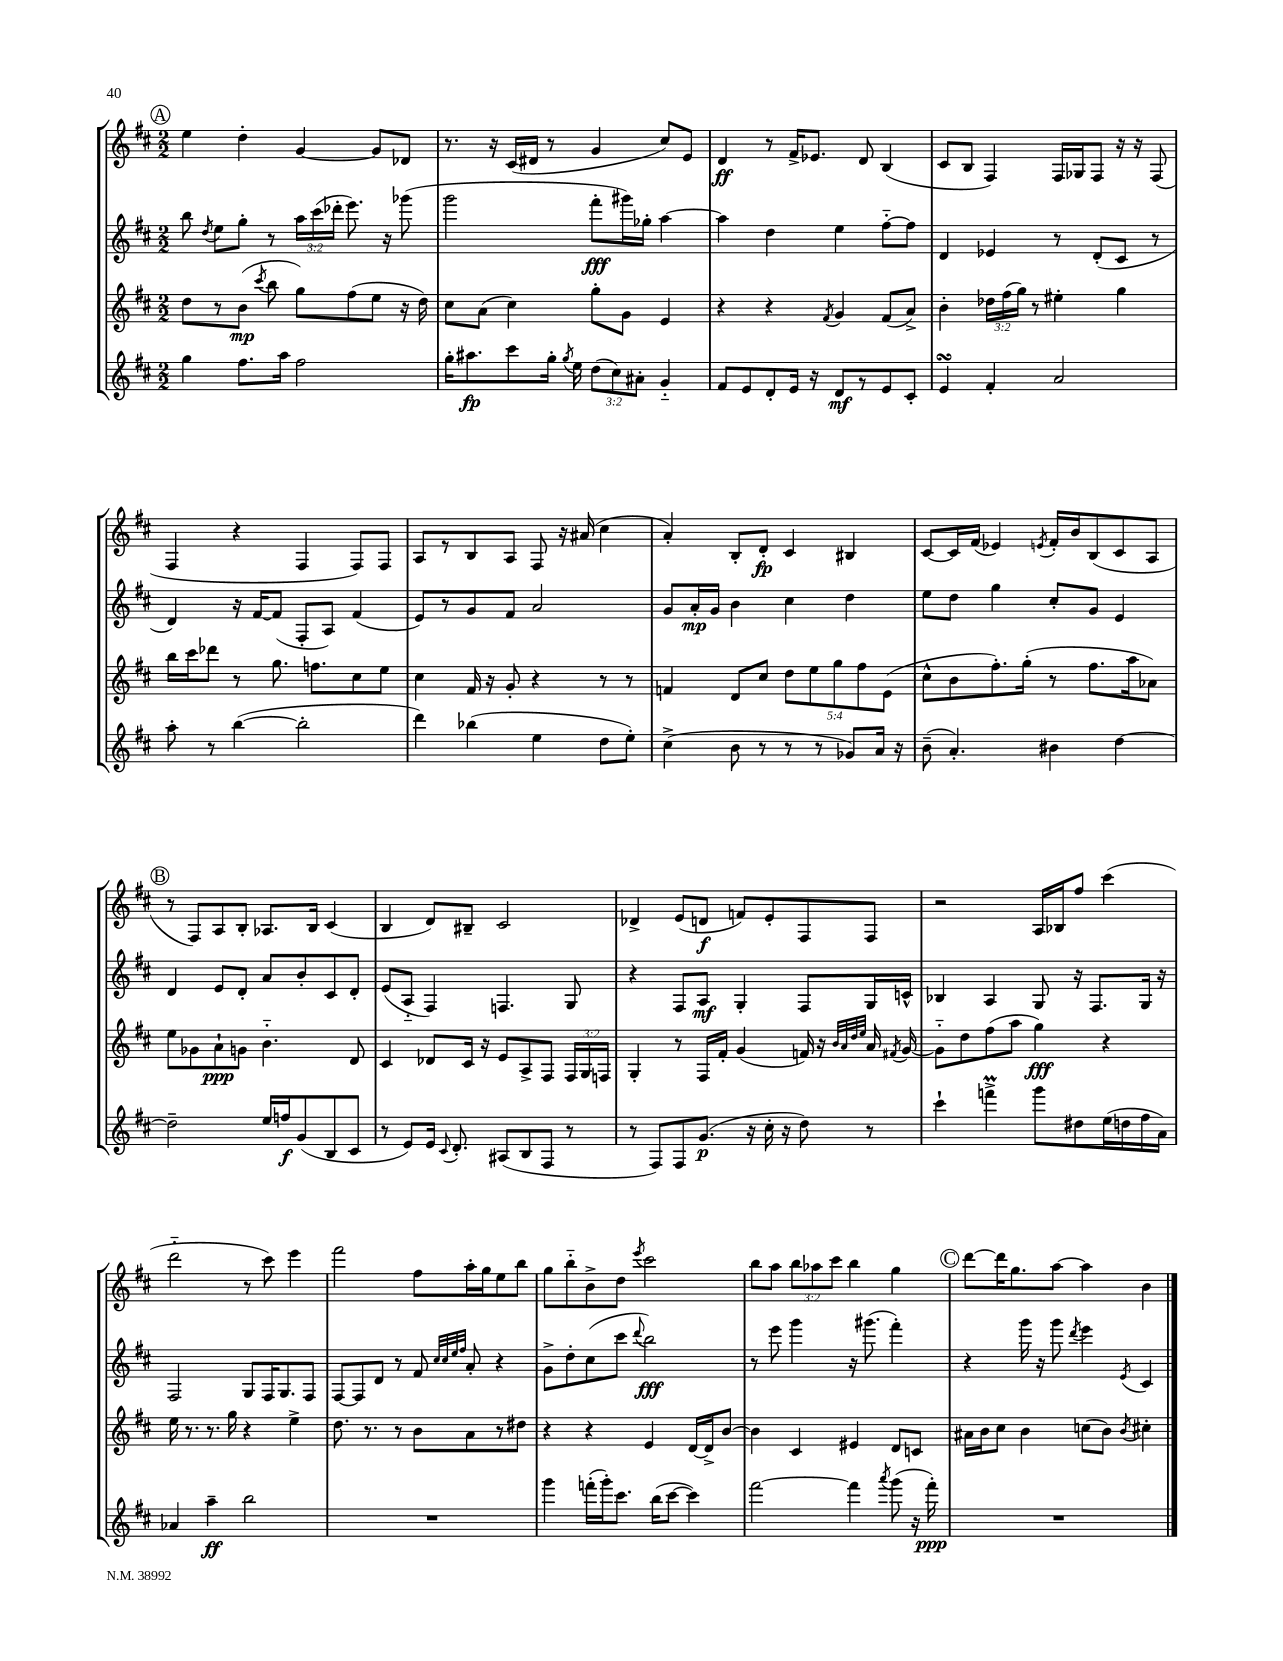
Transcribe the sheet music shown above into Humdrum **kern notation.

**kern	**kern	**kern	**kern
*staff4	*staff3	*staff2	*staff1
*clefG2	*clefG2	*clefG2	*clefG2
*k[f#c#]	*k[f#c#]	*k[f#c#]	*k[f#c#]
*M2/2	*M2/2	*M2/2	*M2/2
4gg	8dd	8bb	4ee
.	.	8qdd	.
.	8r	8ee	.
8.ff#	(8b	8gg'	4dd'
.	8qccc#	.	.
.	8bb	8r	.
16aa	.	.	.
2ff#	8gg)	24aa	[4g
.	.	(24ccc#	.
.	.	24ddd-'	.
.	(8ff#	8.eee)	.
.	8ee	.	8g]
.	.	16r	.
.	16r	(8ggg-	8d-
.	16dd)	.	.
=	=	=	=
16gg'	8cc#	2ggg	8.r
8.aa#	.	.	.
.	(8a	.	.
.	.	.	16r
8ccc#	4cc#)	.	(16c#
.	.	.	16d#
16gg'	.	.	8r
8qgg	.	.	.
16ee	.	.	.
(12dd	8gg'	8fff#'	4g
12cc#)	.	.	.
.	8g	16ggg#)	.
12a#'	.	.	.
.	.	16gg-'	.
4g'~	4e	[4aa	8cc#)
.	.	.	8e
=	=	=	=
8f#	4r	4aa]	4d
8e	.	.	.
8d'	4r	4dd	8r
16e	.	.	16f#^
16r	.	.	8.e-
.	8qf#	.	.
8d	4g	4ee	.
8r	.	.	8d
8e	(8f#	[8ff#'~	(4B
8c#'	8a^)	8ff#]	.
=	=	=	=
4e	4b'	4d	8c#
.	.	.	8B
4f#'	24dd-	4e-	4F#)
.	(24ff#	.	.
.	24gg)	.	.
.	8r	.	.
2a	4ee#'	8r	16F#
.	.	.	16G-
.	.	(8d'	8F#
.	4gg	8c#	16r
.	.	.	16r
.	.	8r	(8F#
=	=	=	=
8aa'	16bb	4d)	4F#
.	16ccc#	.	.
8r	8ddd-	.	.
([4bb	8r	16r	4r
.	.	[16f#	.
.	8.gg	(8f#]	.
2bb']	.	8F#'	4F#
.	8.ff	.	.
.	.	8A)	.
.	8cc#	(4f#	8F#)
.	8ee	.	8F#
=	=	=	=
4ddd)	4cc#	8e)	8A
.	.	8r	8r
(4bb-	16f#	8g	8B
.	16r	.	.
.	8g'	8f#	8A
4ee	4r	2a	8F#
.	.	.	16r
.	.	.	(16a#
8dd	8r	.	4cc#
8ee')	8r	.	.
=	=	=	=
(4cc#^	4f	8g	4a')
.	.	16a'	.
.	.	16g	.
8b	8d	4b	8B'
8r	8cc#	.	8d'
8r	10dd	4cc#	4c#
.	10ee	.	.
8r	.	.	.
.	10gg	.	.
8g-)	.	4dd	4B#
.	10ff#	.	.
16a	.	.	.
.	(10e	.	.
16r	.	.	.
=	=	=	=
(8b~	8cc#^^	8ee	[8c#
4.a')	8b	8dd	16c#]
.	.	.	(16f#
.	8.ff#')	4gg	4e-)
.	(16gg'	.	.
.	.	.	8qe
4b#	8r	8cc#'	16f#'
.	.	.	16b
.	8.ff#	8g	(8B
[4dd	.	4e	8c#
.	16aa	.	.
.	8a-)	.	8A
=	=	=	=
2dd~]	8ee	4d	8r
.	8g-	.	8F#)
.	8a`	8e	8A
.	8g	8d'	8B'
16ee	4.b'~	8a	8.A-
16ff	.	.	.
(8g	.	8b'	.
.	.	.	16B
8B	.	8c#	(4c#
8c#	8d	8d'	.
=	=	=	=
8r	4c#	(8e	4B
8e)	.	8A'~	.
16e	8d-	4F#)	8d)
8qqc#	.	.	.
8.d'	.	.	.
.	16c#	.	8B#~
.	16r	.	.
(8A#	8e	4.F	2c#
8B	8A^	.	.
8F#	8F#	.	.
8r	24F#	8G	.
.	24G	.	.
.	24F	.	.
=	=	=	=
8r	4G'	4r	4d-^
8F#)	.	.	.
8F#	8r	8F#	(8e
(8.g	16F#	8A	8d
.	16f#'	.	.
.	(4g	4G'	8f)
16r	.	.	.
16cc#'	.	.	8e'
16r	.	.	.
8dd)	16f)	8F#	8F#
.	16r	.	.
.	32qqb	.	.
.	32qqa	.	.
.	32qqdd	.	.
.	32qqee	.	.
8r	16a	16G	8F#
.	8qf#	.	.
.	[16g	16c^^	.
=	=	=	=
4ccc#`	8g'~]	4B-	2r
.	8dd	.	.
4fff^	(8ff#	4A	.
.	8aa	.	.
8ggg	4gg)	8G	16A
.	.	.	16B-
8dd#	.	16r	8ff#
.	.	8.F#	.
(16ee	4r	.	(4ccc#
16dd	.	.	.
16ff#	.	16G	.
16a)	.	16r	.
=	=	=	=
4a-	16ee	2F#	2ddd'~
.	8.r	.	.
4aa~	8.r	.	.
.	16gg	.	.
2bb	4r	8G	8r
.	.	16F#	8ccc#)
.	.	8.G	.
.	4ee^	.	4eee
.	.	8F#	.
=	=	=	=
1r	8.dd	[8F#	2fff#
.	.	8F#]	.
.	8.r	.	.
.	.	8d	.
.	8r	8r	.
.	8b	8f#	8ff#
.	.	32qqcc#	.
.	.	32qqcc#	.
.	.	32qqee	.
.	.	32qqff#	.
.	8a	8a'	16aa'
.	.	.	16gg
.	8r	4r	8ee
.	8dd#	.	8bb
=	=	=	=
4ggg	4r	8g^	8gg
.	.	8dd'	8bb'~
(16fff'	4r	(8cc#	8b^
16ggg')	.	.	.
8.ccc#	.	8ccc#	8dd
.	.	8qqddd	8qeee
.	4e	2bb)	2ccc#
(16bb	.	.	.
[8ccc#	.	.	.
4ccc#])	[16d	.	.
.	16d^]	.	.
.	[8b	.	.
=	=	=	=
[2fff#	4b]	8r	8bb
.	.	8eee	8aa
.	4c#	4ggg	12bb
.	.	.	12aa-
.	.	.	12ccc#
4fff#]	4e#	16r	4bb
.	.	(8.ggg#	.
8qaaa	.	.	.
(8ggg	8d	4fff#')	4gg
16r	8c	.	.
16fff#')	.	.	.
=	=	=	=
1r	16a#	4r	[8ddd
.	16b	.	.
.	8cc#	.	16ddd]
.	.	.	8.gg
.	4b	16ggg	.
.	.	16r	.
.	.	8ggg	[8aa
.	.	8qddd	.
.	(8cc	4eee	4aa]
.	8b)	.	.
.	8qb	8qe	.
.	4cc#'	4c#	4b
==	==	==	==
*-	*-	*-	*-
